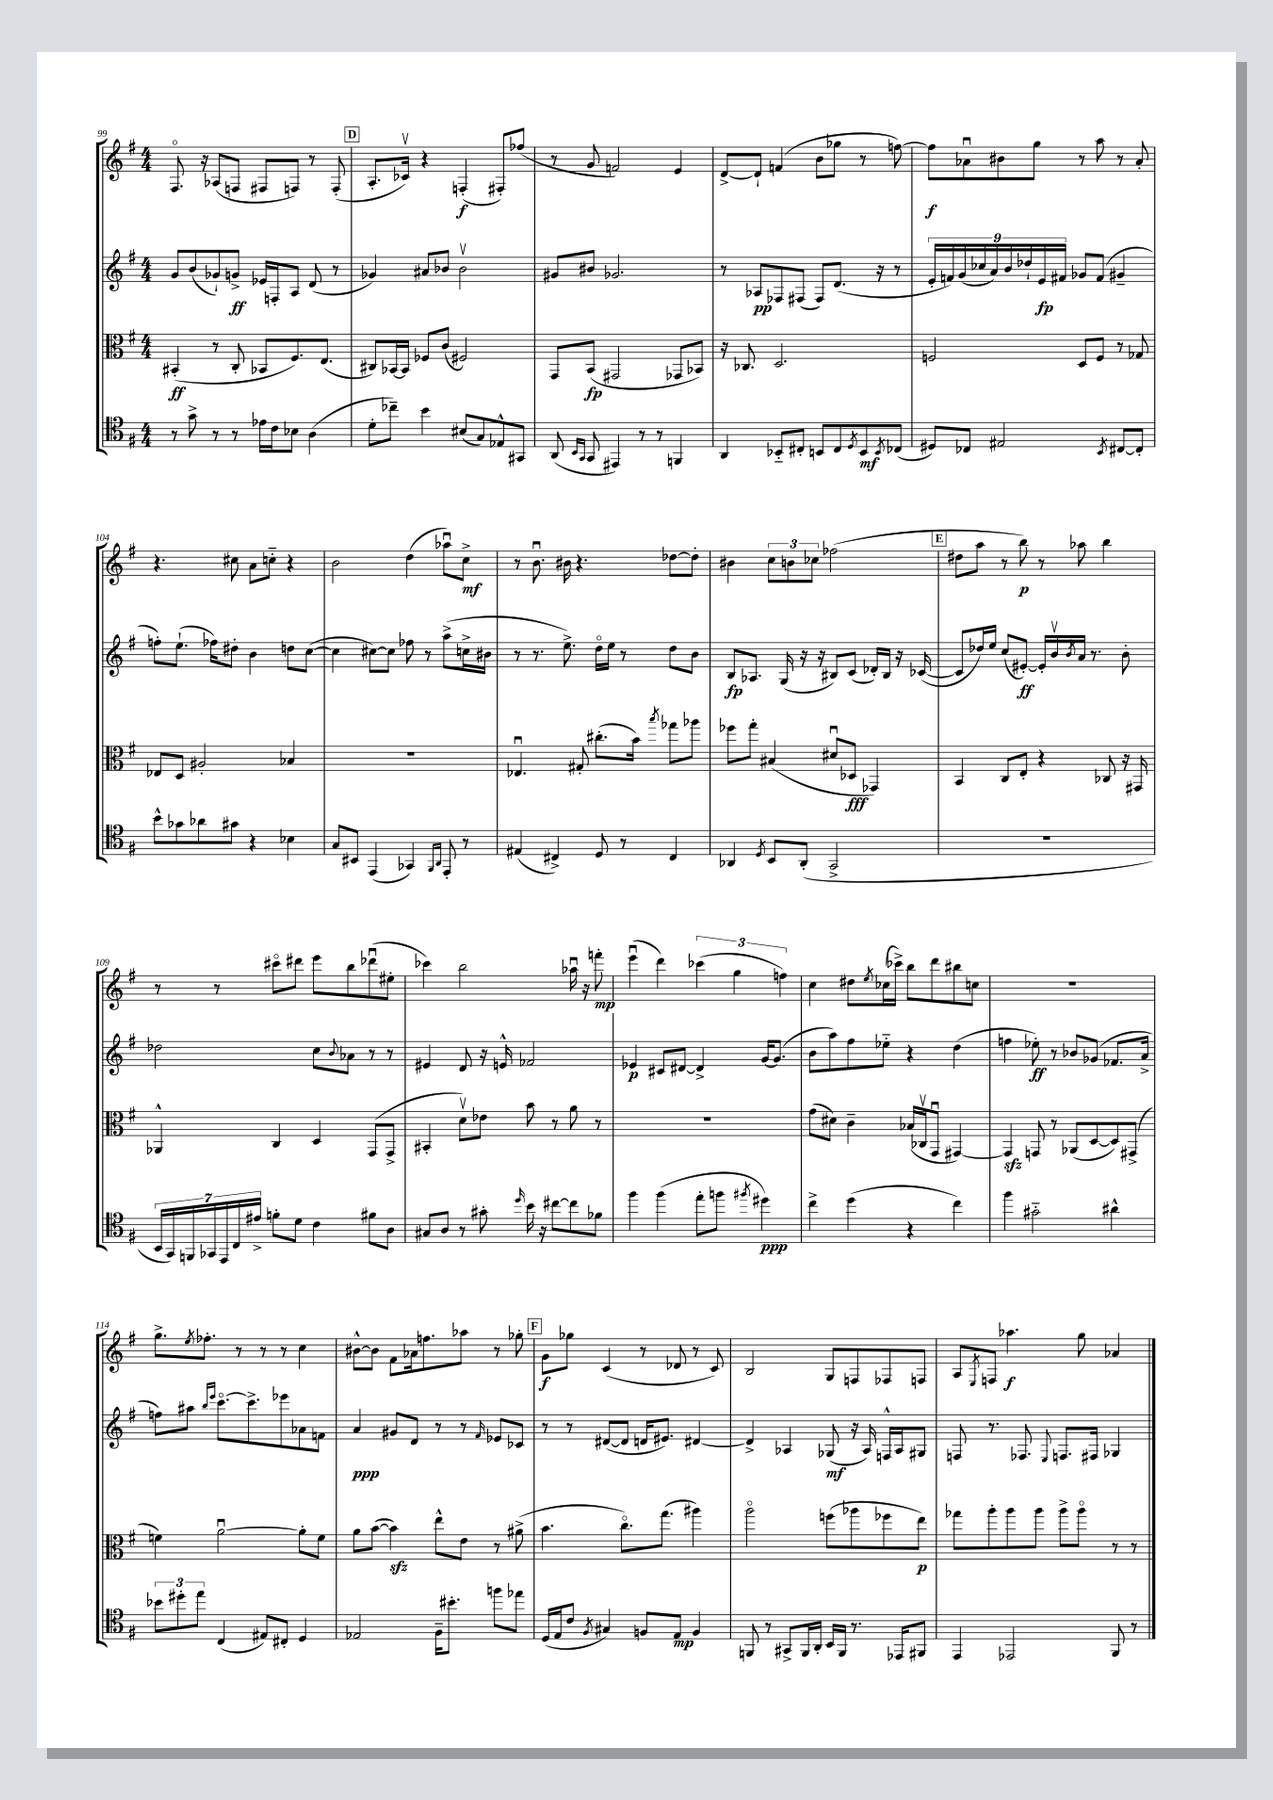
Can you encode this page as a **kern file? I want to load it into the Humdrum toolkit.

**kern	**kern	**kern	**kern
*staff4	*staff3	*staff2	*staff1
*clefC4	*clefC3	*clefG2	*clefG2
*k[f#]	*k[f#]	*k[f#]	*k[f#]
*M4/4	*M4/4	*M4/4	*M4/4
8r	(4BB#'	8g	8.F#o
8g^	.	(8b	.
.	.	.	16r
8r	8r	8g-`)	(8A-
8r	8C'	8g^	8F
16e-	8BB-	16e-	8F#
16c	.	16F'	.
8B-	8.F#)	8A	8F)
(4A	.	(8d	8r
.	(8.E	.	.
.	.	8r	(8F'
=	=	=	=
8d'	8C#)	4g-)	8.A'
8cc-~)	[16BB-	.	.
.	16BB-]	.	16c-v)
4b	8F-	8a#	4r
.	(8c	8b-	.
(8B#	2F#)	2b-v	(4F'
8G)	.	.	.
8E-^^	.	.	8F#')
8GG#	.	.	(8ff-
=	=	=	=
(8AA	8GG	8g#	8r
16qqBB	.	.	.
16qqGG	.	.	.
8GG	(8BB	8b#	8g
4EE#)	2GG#	2.g-	2f)
8r	.	.	.
8r	.	.	.
4FF	8GG-	.	4e
.	8BB-)	.	.
=	=	=	=
4AA	16r	8r	[8d^
.	8.C-	.	.
.	.	8A-	8d`]
8BB-'~	2.D	8F-	(4f
8C#'	.	(8F#	.
8BB	.	8F#)	8b
8C#	.	(8.d	8gg-
8qD	.	.	.
8BB	.	.	8r
.	.	16r	.
8qBB	.	.	.
(8C-	.	8r	[8ff)
=	=	=	=
8D#)	2F	18e'	8ff]
.	.	18f)	.
.	.	(18g	.
8C-	.	.	8a-u
.	.	18cc-	.
.	.	18a)	.
2E#	.	.	8b#
.	.	18b	.
.	.	18dd-`	.
.	.	.	8gg
.	.	18e	.
.	.	18f#	.
.	8D	8g-	8r
.	8F	(8f#	8aa
8qBB	.	.	.
[8C#	8r	4g#~	8r
8C#']	8G-	.	8a-'
=	=	=	=
8b^^	8E-	8ff')	4.r
8g-	8D	(8.ee`	.
8a-	2A#'	.	.
.	.	16ff-)	.
8g#	.	8dd#'	8cc#
4r	.	4b	8a
.	.	.	8cc'~
4B-	4B-	8dd	4r
.	.	([8cc	.
=	=	=	=
8G	1r	4cc]	2b
8BB#	.	.	.
(4EE	.	[8cc#)	.
.	.	8cc#]	.
4GG-)	.	8ff-	(4dd
.	.	8r	.
16qqFF#	.	.	.
16qqAA	.	.	.
8EE'	.	(8aa^	8aa-u)
8r	.	16cc^	8cc^
.	.	16b#	.
=	=	=	=
(4E#	4.E-u	8r	8r
.	.	8.r	8.bu
4C#^)	.	.	.
.	.	8.ee^)	16b#
.	8G#'	.	4.r
8D	(8.cc#'	16ddo	.
.	.	16ee	.
8r	.	8r	.
.	16b)	.	.
.	8qbb	.	.
4C#	8gg-	8dd	[8dd-
.	8aa-	8b	8dd-']
=	=	=	=
4AA-	8ff-	8B	4b#
.	8gg'	8.A-	.
8qD	.	.	.
8BB	(4B#	.	12cc
.	.	(16G	.
.	.	.	12b
(8AA-'	.	16r	.
.	.	.	12cc-
.	.	16r	.
2GG^	8d#u	8B#)	(2ff-
.	8D-	(8c	.
.	4GG-)	16d-')	.
.	.	16B#	.
.	.	16r	.
.	.	([16c-	.
=	=	=	=
1r	4BB	8c-]	8dd#
.	.	16dd-)	8aa
.	.	16ee	.
.	8C	(8cc	8r
.	8E'	[8e#')	8bb)
.	4r	16e#']	8r
.	.	16bv	.
.	.	8qb	.
.	.	16a	8aa-
.	.	8.r	.
.	8C-	.	4bb
.	16r	8b'	.
.	16GG#	.	.
=	=	=	=
28BB	4AA-^^	2dd-	8r
28GG)	.	.	.
28FF	.	.	.
28GG-	.	.	.
.	.	.	8r
28EE	.	.	.
28C	.	.	.
28e#^	.	.	.
8f'	4C	.	8ccc#o
8d	.	.	8ddd#
4c	4D	8cc	8eee
.	.	8qqb	.
.	.	8a-	8bb
8f#	(8GG	8r	(8ddd-u
8A	8GG^	8r	8ee#'
=	=	=	=
8G#	4BB#'	4e#	4ccc-)
8A	.	.	.
8r	8dv)	8d	2bb
8g#'	8e-	16r	.
.	.	16e^^	.
16qqdd	.	.	.
16b	8b	2f-	.
16r	.	.	.
[8cc#	8r	.	.
8cc#]	8a	.	16aa-u
.	.	.	16r
8f-	8r	.	8fff'
=	=	=	=
4ff#	1r	4e-	(4eeeu
(4ff#	.	8c#	4ddd)
.	.	[8d#	.
8ee'	.	4d#^]	(6ccc-
8ff	.	.	.
.	.	.	6gg
8qff#	.	.	.
4dd#)	.	[16g	.
.	.	(8.g]	.
.	.	.	6ff)
=	=	=	=
4cc^	(8g	8b	4cc
.	8d#)	8aa)	.
(4dd	4c~	8ff#	8dd#
.	.	.	8qee
.	.	8ee-'~	(16cc-
.	.	.	16ccc-^)
4r	(16B-	4r	8bb
.	16C-v	.	.
.	8GGu	.	8ddd
4cc)	[4GG#)	(4dd	8bb#
.	.	.	8cc
=	=	=	=
4ff#	4GG#]	4ff	1r
2g#'~	8GG	8ee-')	.
.	8r	8r	.
.	(8AA-	8b-	.
.	[8D	(8g-	.
4a#^^	8D])	8.f-	.
.	(8GG#^	.	.
.	.	16a^	.
=	=	=	=
12b-	4f)	8ff)	8.gg^
12dd#'	.	.	.
.	.	8aa#	.
12ee	.	.	.
.	.	.	8qee
.	.	.	8.ff-'
.	.	16qqbb	.
.	.	16qqeee	.
(4C	[2au	[8.ccco	.
.	.	.	8r
.	.	8.ccc^]	.
8E#)	.	.	8r
8C#'	.	8eee-	8r
4D	8a']	8a-	4cc
.	8f	8f	.
=	=	=	=
2E-	8a	4a	[8b#^^
.	([8b	.	8b#]
.	4b])	8g#	8f#
.	.	8d	16a-
.	.	.	8.ff
16F#~	8ee^^	8r	.
8.b#'	.	.	.
.	8e	8r	8aa-
.	.	16qqf#	.
8ff	8r	8e-	8r
8ee-	(8a#^	8c-	8gg-'
=	=	=	=
(16D	4.b	8r	8g
16E	.	.	.
8c	.	8r	8gg-
8qF#	.	.	.
4G#)	.	([8d#	(4c
.	8.cco)	8d#]	.
8F	.	16d	8r
.	(8.gg	8.e#)	.
8E	.	.	8d-
4F	4aa#)	[4d#	8r
.	.	.	8c)
=	=	=	=
8FF	2aao	4d#^]	2B
8r	.	.	.
8GG#^	.	4A-	.
16FF	.	.	.
16AA'	.	.	.
16BB	(8ff	(8G-	8G
16FF	.	.	.
8.r	8aa-	16r	8F
.	.	16A-)	.
.	8ff-	16F^^	8F-
16EE-	.	16A-	.
8FF#	8ee)	8G#	8F
=	=	=	=
4EE	8gg-	8F	8A
.	.	.	8qE
.	8aa'	8.r	8F
2EE-	8aa	.	4.aa-
.	.	8.F-	.
.	8aa	.	.
.	.	8qqE	.
.	8aa^	8.F	.
.	8aao	.	8gg
.	.	16F#	.
8FF#	8r	4G-	4a-
8r	8r	.	.
==	==	==	==
*-	*-	*-	*-
